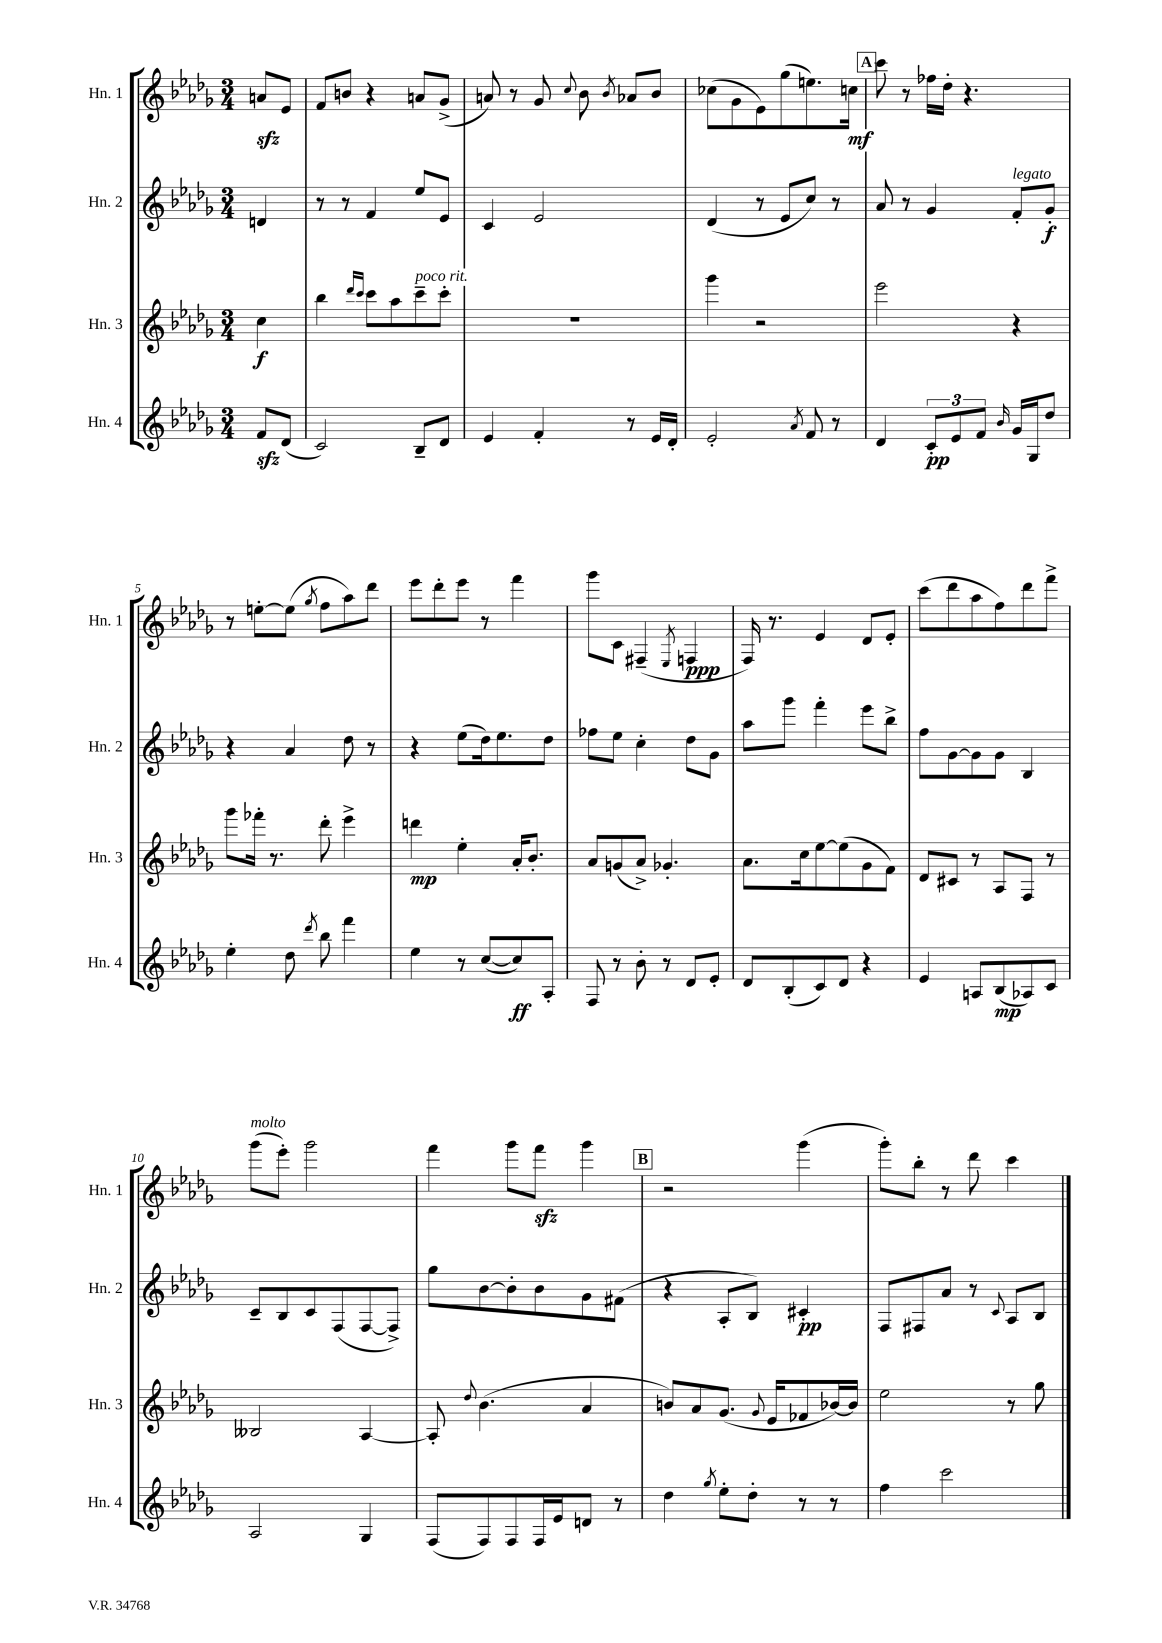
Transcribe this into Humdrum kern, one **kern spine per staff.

**kern	**dynam	**kern	**dynam	**kern	**dynam	**kern	**dynam
*part4	*part4	*part3	*part3	*part2	*part2	*part1	*part1
*staff4	*staff4	*staff3	*staff3	*staff2	*staff2	*staff1	*staff1
*I"Hn. 4	*	*I"Hn. 3	*	*I"Hn. 2	*	*I"Hn. 1	*
*I'Hn. 4	*	*I'Hn. 3	*	*I'Hn. 2	*	*I'Hn. 1	*
*clefG2	*	*clefG2	*	*clefG2	*	*clefG2	*
*k[b-e-a-d-g-]	*	*k[b-e-a-d-g-]	*	*k[b-e-a-d-g-]	*	*k[b-e-a-d-g-]	*
*M3/4	*	*M3/4	*	*M3/4	*	*M3/4	*
=	=	=	=	=	=	=	=
8fzz/L	.	4cc\	f	4dn/	.	8anzz/L	.
(8d-/J	.	.	.	.	.	8e-/J	.
=1	=1	=1	=1	=1	=1	=1	=1
2c/)	.	4bb-\	.	8r	.	8f/L	.
.	.	.	.	8r	.	8bn/J	.
.	.	16qqddd-/LL	.	.	.	.	.
.	.	16qqccc/JJ	.	.	.	.	.
.	.	8ccc\L	.	4f/	.	4r	.
.	.	8aa-\	.	.	.	.	.
!	!	!LO:TX:a:i:t=poco rit.	!	!	!	!	!
8B-~/L	.	8ccc~\	.	8ee-/L	.	8an/L	.
8d-/J	.	8ccc'\J	.	8e-/J	.	(8g-^/J	.
=2	=2	=2	=2	=2	=2	=2	=2
4e-/	.	2.r	.	4c/	.	8an/)	.
.	.	.	.	.	.	8r	.
4f'/	.	.	.	2e-/	.	8g-/	.
.	.	.	.	.	.	8qqcc/	.
.	.	.	.	.	.	8b-\	.
.	.	.	.	.	.	8qb-/	.
8r	.	.	.	.	.	8a-X/L	.
16e-/LL	.	.	.	.	.	8b-/J	.
16d-'/JJ	.	.	.	.	.	.	.
=3	=3	=3	=3	=3	=3	=3	=3
2e-'/	.	4ggg-\	.	(4d-/	.	(8cc-X\L	.
.	.	.	.	.	.	8g-\	.
.	.	2r	.	8r	.	8e-\)	.
.	.	.	.	8e-/L	.	(8gg-\	.
8qa-/	.	.	.	.	.	.	.
8f/	.	.	.	8cc/J)	.	8.een\)	.
8r	.	.	.	8r	.	.	.
.	.	.	.	.	.	16ccn\Jk	mf
!!LO:REH:place=s1:t=A
=4	=4	=4	=4	=4	=4	=4	=4
4d-/	.	2eee-\	.	8a-/	.	8ccc\	.
.	.	.	.	8r	.	8r	.
12c'/L	pp	.	.	4g-/	.	16ff-X\LL	.
.	.	.	.	.	.	16dd-'\JJ	.
12e-/	.	.	.	.	.	.	.
.	.	.	.	.	.	4.r	.
12f/J	.	.	.	.	.	.	.
16qqb-/	.	.	.	.	.	.	.
!	!	!	!	!LO:TX:a:i:t=legato	!	!	!
16g-/LL	.	4r	.	8f'/L	.	.	.
16G-/J	.	.	.	.	.	.	.
8dd-/J	.	.	.	8g-'/J	f	.	.
!!LO:LB:g=z
=5	=5	=5	=5	=5	=5	=5	=5
4ee-'\	.	8ggg-\L	.	4r	.	8r	.
.	.	16fff-X'\Jk	.	.	.	[8een'\L	.
.	.	8.r	.	.	.	.	.
8dd-\	.	.	.	4a-/	.	(8ee\J]	.
8qddd-/	.	.	.	.	.	8qgg-/	.
8bb-\	.	8ddd-'\	.	.	.	8ff\L	.
4fff\	.	4eee-^\	.	8dd-\	.	8aa-\)	.
.	.	.	.	8r	.	8ddd-\J	.
=6	=6	=6	=6	=6	=6	=6	=6
4ee-\	.	4dddn\	mp	4r	.	8eee-\L	.
.	.	.	.	.	.	8ddd-'\	.
8r	.	4ee-'\	.	(8ee-\L	.	8eee-\J	.
([8cc/L	.	.	.	16dd-\k)	.	8r	.
.	.	.	.	8.ee-\	.	.	.
8cc/])	ff	16a-'/KL	.	.	.	4fff\	.
.	.	8.b-'/J	.	.	.	.	.
8A-'/J	.	.	.	8dd-\J	.	.	.
=7	=7	=7	=7	=7	=7	=7	=7
8F/	.	8a-/L	.	8ff-X\L	.	8ggg-\L	.
8r	.	(8gn/	.	8ee-\J	.	8c\J	.
8b-'\	.	8a-^/J)	.	4cc'\	.	(4F#X~/	.
8r	.	4.g-X'/	.	.	.	.	.
.	.	.	.	.	.	8qE-/	.
8d-/L	.	.	.	8dd-\L	.	4Fn/	ppp
8e-'/J	.	.	.	8g-\J	.	.	.
=8	=8	=8	=8	=8	=8	=8	=8
8d-/L	.	8.a-\L	.	8aa-\L	.	16F/)	.
.	.	.	.	.	.	8.r	.
(8B-'/	.	.	.	8ggg-\J	.	.	.
.	.	16cc\k	.	.	.	.	.
8c/)	.	[8ee-\	.	4fff'\	.	4e-/	.
8d-/J	.	(8ee-\]	.	.	.	.	.
4r	.	8g-\	.	8eee-\L	.	8d-/L	.
.	.	8f\J)	.	8bb-^\J	.	8e-'/J	.
=9	=9	=9	=9	=9	=9	=9	=9
4e-/	.	8d-/L	.	8ff\L	.	(8ccc\L	.
.	.	8c#X/J	.	[8g-\	.	8ddd-\	.
8An/L	.	8r	.	8g-\]	.	8aa-\	.
(8B-/	mp	8A-/L	.	8g-\J	.	8ff\)	.
8A-X/)	.	8F/J	.	4B-/	.	8ddd-\	.
8c/J	.	8r	.	.	.	8fff^\J	.
!!LO:LB:g=z
=10	=10	=10	=10	=10	=10	=10	=10
!	!	!	!	!	!	!LO:TX:a:i:t=molto	!
2A-/	.	2B--X/	.	8c~/L	.	(8ggg-\L	.
.	.	.	.	8B-/	.	8eee-'\J)	.
.	.	.	.	8c/	.	2ggg-\	.
.	.	.	.	(8F/	.	.	.
4G-/	.	[4A-/	.	[8F/	.	.	.
.	.	.	.	8F^/J])	.	.	.
=11	=11	=11	=11	=11	=11	=11	=11
(8F/L	.	8A-'/]	.	8gg-\L	.	4fff\	.
.	.	8qqdd-/	.	.	.	.	.
8F/)	.	(4.b-\	.	[8b-\	.	.	.
8F/	.	.	.	8b-'\]	.	8ggg-\L	.
16F/L	.	.	.	8b-\	.	8fffzz\J	.
16e-/J	.	.	.	.	.	.	.
8dn/J	.	4a-/	.	8g-\	.	4ggg-\	.
8r	.	.	.	(8f#X\J	.	.	.
!!LO:REH:place=s1:t=B
=12	=12	=12	=12	=12	=12	=12	=12
4dd-\	.	8bn/L)	.	4r	.	2r	.
.	.	8a-/	.	.	.	.	.
8qgg-/	.	.	.	.	.	.	.
8ee-'\L	.	(8.g-/J	.	8A-'/L	.	.	.
8dd-'\J	.	.	.	8B-/J)	.	.	.
.	.	8qqg-/	.	.	.	.	.
.	.	16e-/KL	.	.	.	.	.
8r	.	8f-X/	.	4c#X'/	pp	(4ggg-\	.
8r	.	[16b-X/L)	.	.	.	.	.
.	.	16b-/JJ]	.	.	.	.	.
=13	=13	=13	=13	=13	=13	=13	=13
4ff\	.	2ee-\	.	8F/L	.	8ggg-'\L)	.
.	.	.	.	8F#X/	.	8bb-'\J	.
2ccc\	.	.	.	8a-/J	.	8r	.
.	.	.	.	8r	.	8ddd-\	.
.	.	.	.	8qqc/	.	.	.
.	.	8r	.	8A-/L	.	4ccc\	.
.	.	8gg-\	.	8B-/J	.	.	.
==	==	==	==	==	==	==	==
*-	*-	*-	*-	*-	*-	*-	*-
